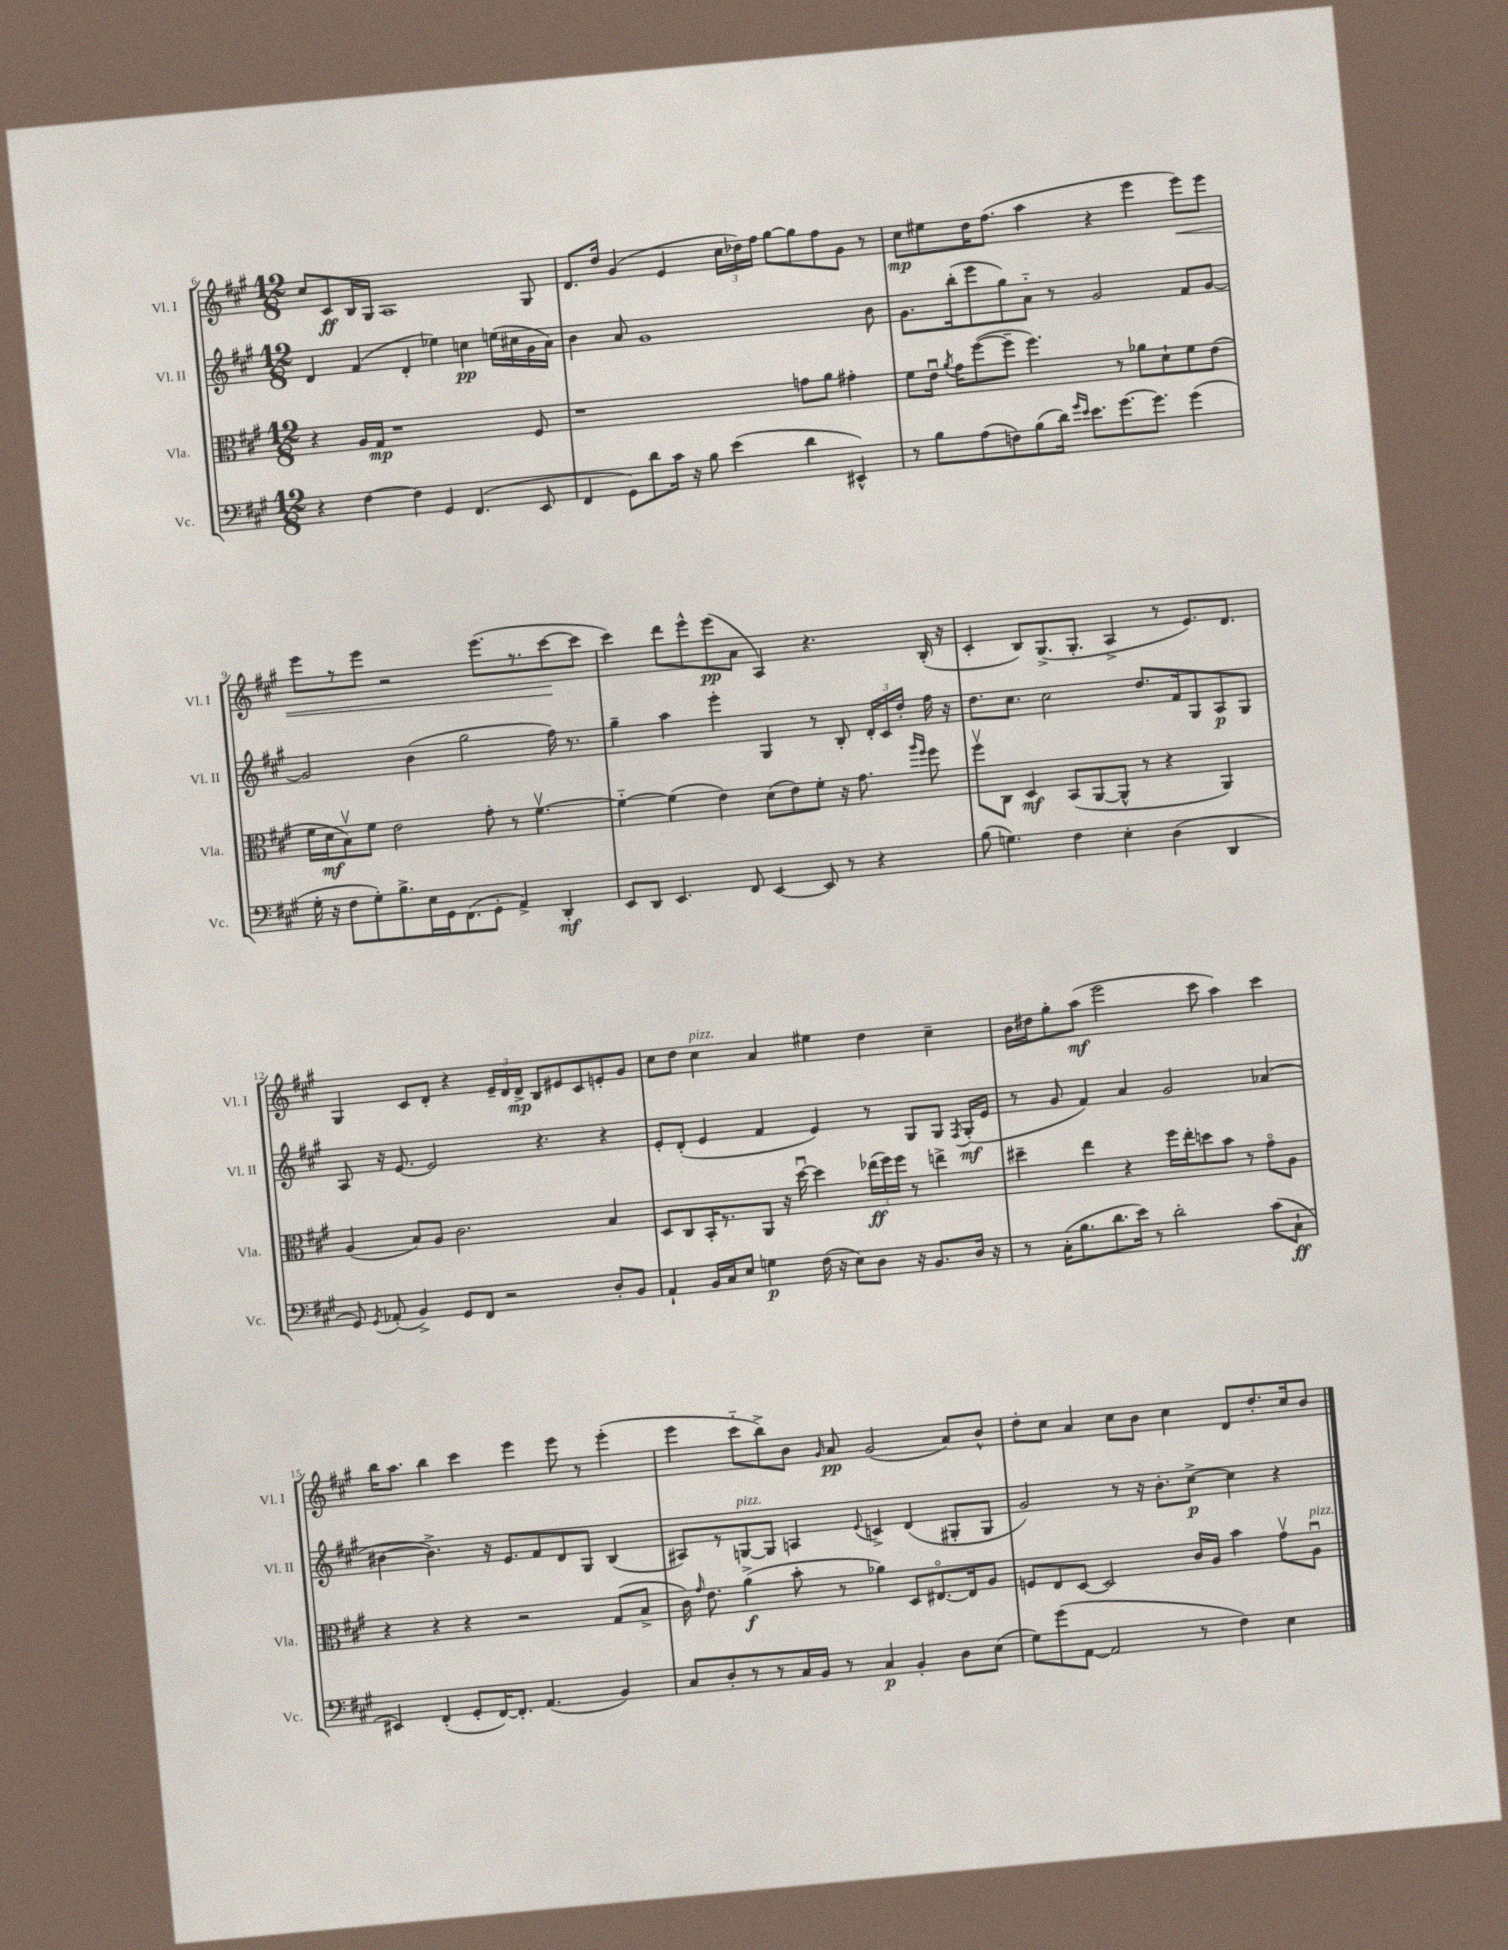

**kern	**kern	**kern	**kern
*staff4	*staff3	*staff2	*staff1
*clefF4	*clefC3	*clefG2	*clefG2
*k[f#c#g#]	*k[f#c#g#]	*k[f#c#g#]	*k[f#c#g#]
*M12/8	*M12/8	*M12/8	*M12/8
4r	4r	4d	8cc#
.	.	.	8c#
[4F#	16A	(4f#	16B
.	16G#	.	16G#
.	1r	.	1A
4F#]	.	4d'	.
4GG#	.	4ee-)	.
(4.FF#	.	4cc	.
.	.	(16ee	.
.	.	16cc#	.
8EE	8F#	16g#	8G#
.	.	16a)	.
=	=	=	=
4FF#	1r	4b	8.d
.	.	.	16dd
8GG#)	.	8a	(4g#
8d	.	1g#	.
16c#	.	.	4e
16r	.	.	.
8B	.	.	.
(4e	.	.	24cc#
.	.	.	24dd-)
.	.	.	24ff#
.	.	.	[8gg#
4d	8g	.	8gg#]
.	8a	.	8ff#
4EE#^^)	4g#'	.	8g#
.	.	8b	8r
=	=	=	=
8r	8f#	8.g#	8cc#
8B	16eu	.	8ee#
.	8qa	.	.
.	16g#	(16bb'	.
(8A	([8ff#	8eee	16dd
.	.	.	(8.ff#
8F)	8ff#~]	8gg#)	.
(8B	4.ff#)	8a'~	4aa
16d)	.	8r	.
16qqg#	.	.	.
16qqe	.	.	.
8.e	.	.	.
.	.	2g#	4r
[8.g#	8r	.	.
.	8a-	.	4eee
8.g#]	.	.	.
.	8d`	.	.
(4g#	8f#	8f#	8eee)
.	(8e	[8g#	8eee
=	=	=	=
16G#'	16f#	2g#]	8eee
16r	16d	.	.
8F#	8Bv)	.	8r
8G#')	8f#	.	8eee
8.B^	2e	.	2r
.	.	(4b	.
16E	.	.	.
16GG#	.	.	.
(8.FF#	.	.	.
.	.	2gg#	.
8GG#'	8g#'	.	(8.eee
4AA^)	8r	.	.
.	.	.	8.r
.	[4.f#v	.	.
4DD'	.	16ff#)	[8ccc#
.	.	8.r	.
.	.	.	8ccc#]
=	=	=	=
8EE	4f#'~_	4gg#~	4ccc#)
8DD	.	.	.
4.EE	(4f#]	4aa	8ddd
.	.	.	8eee^^
.	4e)	4eee'	(8eee
8FF#	.	.	8a
[4EE	(8d	4G#	4A)
.	8e)	.	.
8EE]	8f#'	8r	4.r
8r	16r	8B'	.
.	8.g#	.	.
4r	.	24d'	.
.	.	24c#	.
.	.	24dd'	.
.	16qqaa	.	.
.	16qqff#	.	.
.	8ff#	16ff#	(16B'
.	.	16r	16r
=	=	=	=
(8B	8ff#v	8.dd	4c#'
4.G)	8C#	.	.
.	.	8.cc#	.
.	4D	.	8B)
.	.	2cc#	(8.G#^
4F#	(8BB	.	.
.	.	.	8.G#'
.	[8AA	.	.
4E'	8AA^^]	.	4A^
.	8r	8.dd	.
(4D	4r	.	8r
.	.	16f#	.
.	.	8G#	8.e)
4DD	4AA)	8A	.
.	.	.	8.d
.	.	8G#	.
=	=	=	=
8GG#)	(4A	8A	4G#
8qGG#	.	.	.
(8AA-'	.	16r	.
.	.	[8.e	.
4BB^)	8B)	.	8c#
.	8A	2e]	8d'
8GG#	2.c#	.	4r
8FF#	.	.	.
2r	.	.	24e~
.	.	.	24d
.	.	.	24d^
.	.	4.r	8B
.	.	.	8e#
.	.	.	8c#
8D'	4B	4r	8e'
8BB	.	.	8g#
=	=	=	=
4AA`	8D	8e'	8cc#
.	8C#	(8d'	8dd
16BB	16BB'	4e	4cc#
16C#	8.r	.	.
8E	.	.	.
4G	8AA	4f#	4a
.	16r	.	.
.	[16ddu	.	.
(16F#	4dd]	4e)	4ee#
16r	.	.	.
8E)	.	.	.
8D	(24ee-	8r	4dd
.	24ff#)	.	.
.	24ff#	.	.
16r	8r	8G#	.
8.BB	.	.	.
.	4ee^	8G#	4cc#~
.	.	8qF#	.
16D	.	(16G#'	.
16r	.	16e	.
=	=	=	=
8r	4dd#~	8r	16b
.	.	.	16dd#
(16C#'	.	8g#	8gg#'
8.B	.	.	.
.	4ee	4f#)	(8aa
8.d	.	.	2eee
.	4r	4a	.
16e)	.	.	.
8r	.	.	.
2d'	16ff#	2g#	.
.	16ee'	.	.
.	8dd	.	8ccc#
.	8b	.	4aa)
.	8r	.	.
(8c#	8g#o	(4a-	4ccc#
8C#`	8A	.	.
=	=	=	=
4EE#)	4r	[4b#	16bb
.	.	.	8.aa
(4FF#'	4r	4.b#^])	4bb
8GG#'	4r	.	4ccc#
[16FF#)	.	16r	.
8.FF#']	.	8.e	.
.	2r	.	4eee
(4.AA	.	8f#	.
.	.	8d	8eee
.	.	8G#	8r
4BB)	(8G#	(4B	(4eee'
.	8B^	.	.
=	=	=	=
8C#	16c#)	8A#)	4eee
.	16qqg#	.	.
.	8.e	.	.
8D'	.	8r	.
8r	(4a^	[8G	8ccc#'~
8r	.	8G]	8bb^)
16C#	8b'	4A	8b
16BB	.	.	.
.	.	.	16qqg#
8r	8r	.	8a
.	.	8qqe	.
4C#	4a-)	4c^	(2g#
4BB'	8D	(4d	.
.	[8.E#o	.	.
8D	.	8G#'	8a)
.	16E#]	.	.
(8E	8A	8G#	8b^^
=	=	=	=
8G#)	8F	2g#)	8dd'
(8g#	8E	.	8cc#
[8AA	[8D	.	4a
2AA]	2D]	.	.
.	.	8r	8cc#
.	.	16r	8b
.	.	8.b'	.
.	.	.	4cc#
8r	16c#	[8cc#^	.
.	16A	.	.
4F#)	4b	4cc#]	8d
.	.	.	8.dd'
4E	8g#v	4r	.
.	.	.	16cc#
.	8Au	.	8b
==	==	==	==
*-	*-	*-	*-
